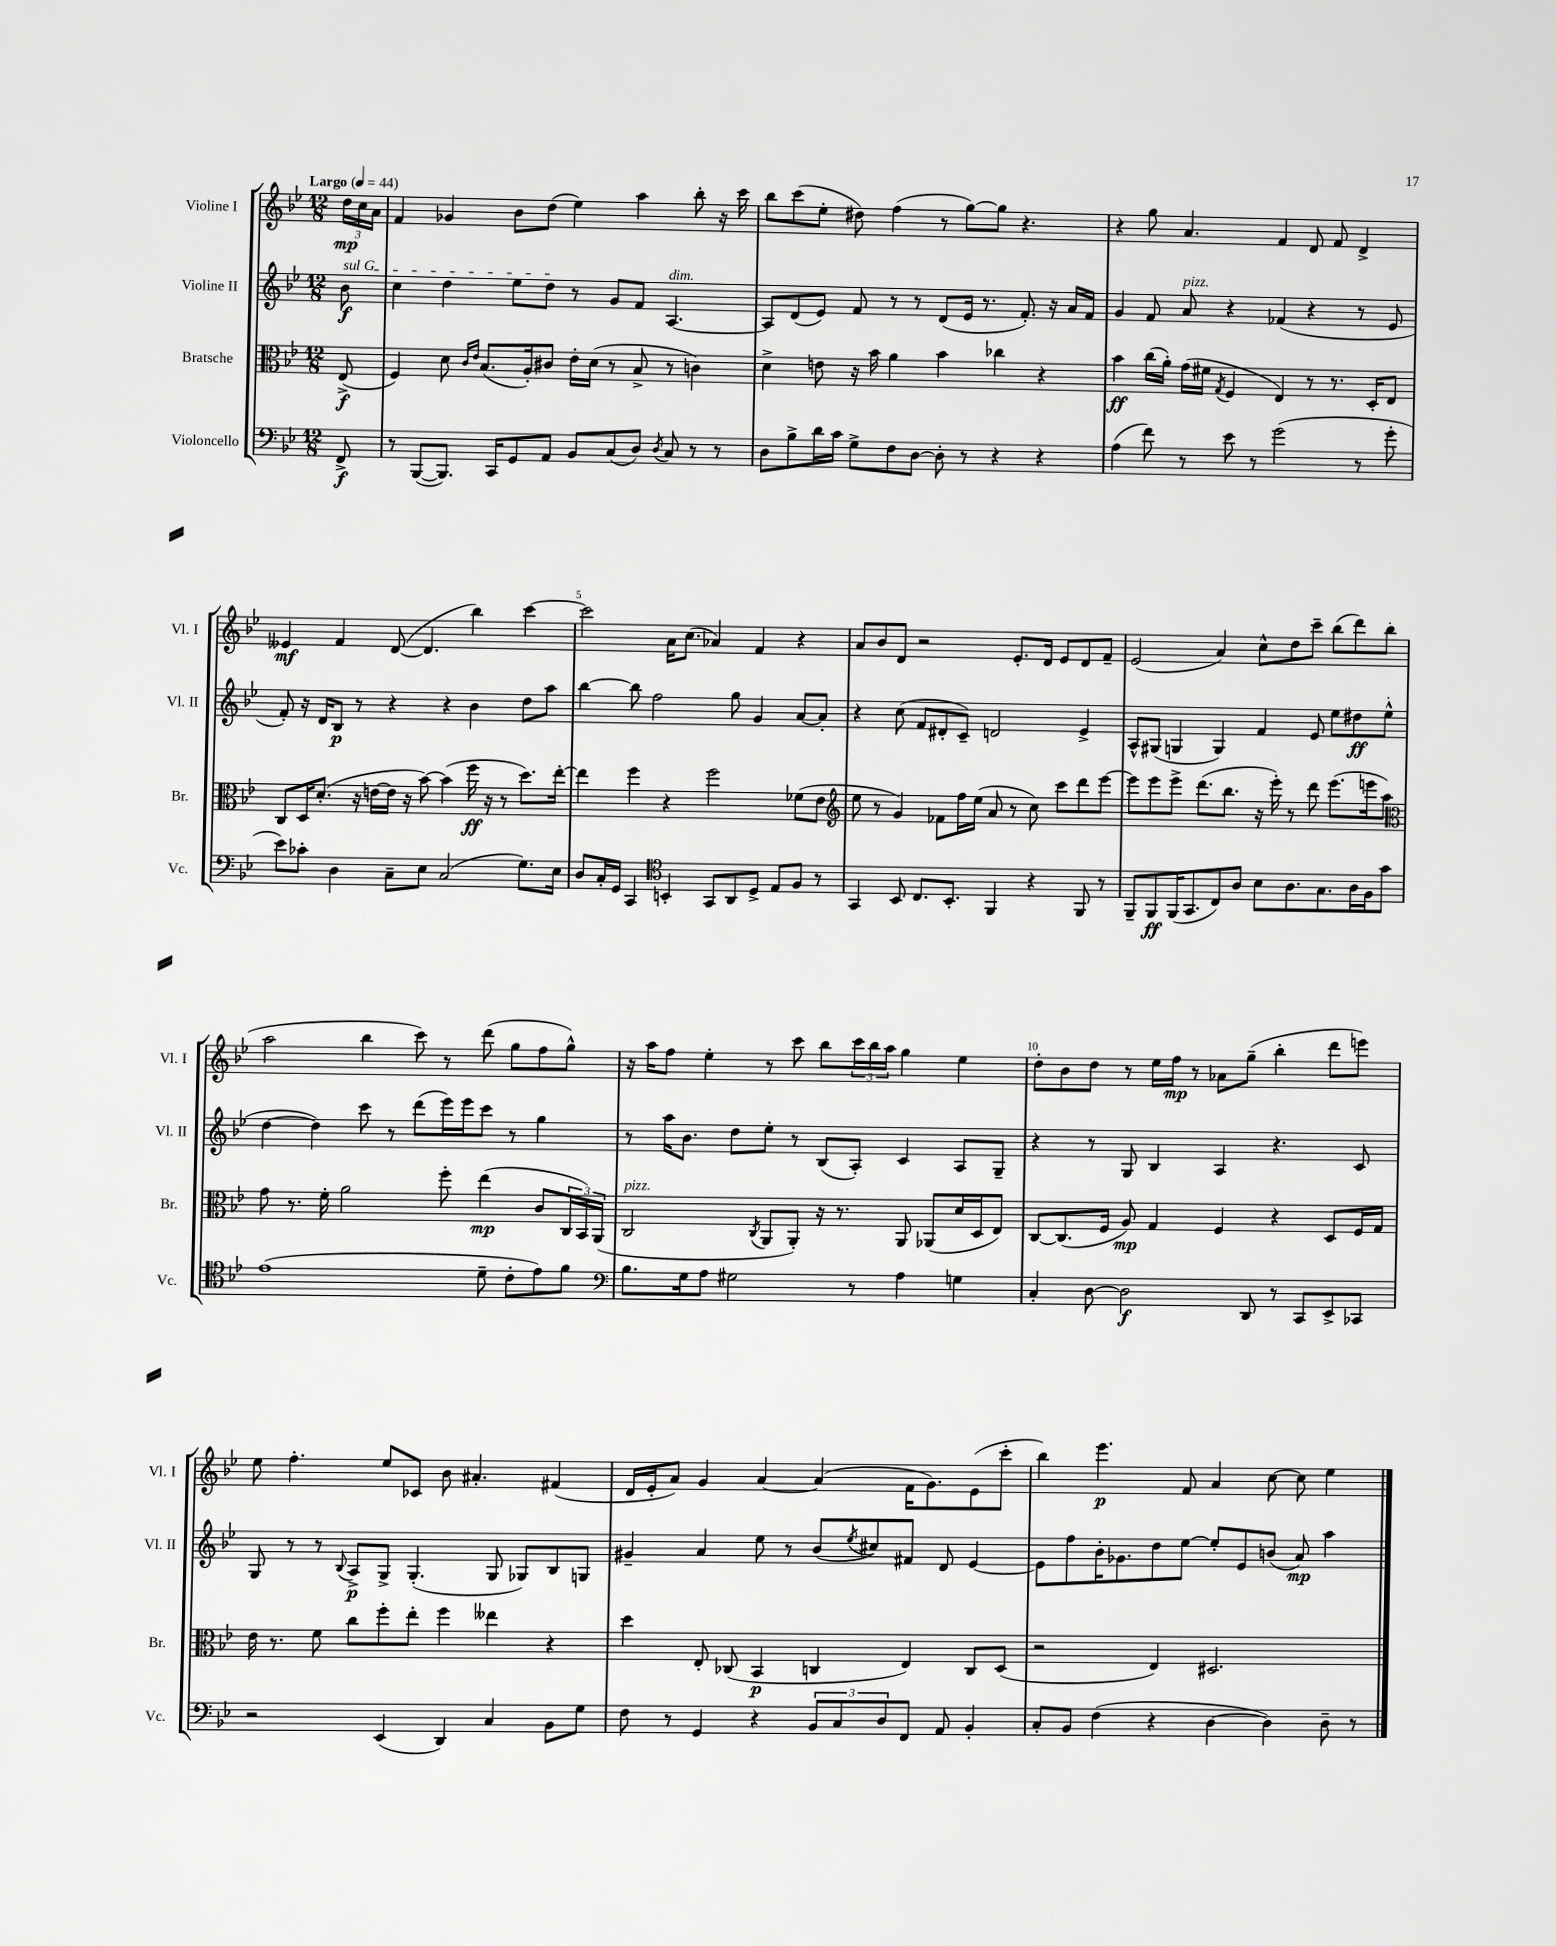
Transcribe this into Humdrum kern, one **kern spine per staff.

**kern	**dynam	**kern	**dynam	**kern	**dynam	**kern	**dynam
*part4	*part4	*part3	*part3	*part2	*part2	*part1	*part1
*staff4	*staff4	*staff3	*staff3	*staff2	*staff2	*staff1	*staff1
*I"Violoncello	*	*I"Bratsche	*	*I"Violine II	*	*I"Violine I	*
*I'Vc.	*	*I'Br.	*	*I'Vl. II	*	*I'Vl. I	*
*clefF4	*	*clefC3	*	*clefG2	*	*clefG2	*
*k[b-e-]	*	*k[b-e-]	*	*k[b-e-]	*	*k[b-e-]	*
*M12/8	*	*M12/8	*	*M12/8	*	*M12/8	*
*MM44	*	*MM44	*	*MM44	*	*MM44	*
=	=	=	=	=	=	=	=
!	!	!	!	!	!	!LO:TX:a:B:t=Largo	!
!	!	!	!	!LO:TX:a:i:t=sul G	!	!	!
8FF^/	f	(8E-^/	f	8b-\	f	24dd\LL	mp
.	.	.	.	.	.	24cc\	.
.	.	.	.	.	.	24a\JJ	.
=1	=1	=1	=1	=1	=1	=1	=1
8r	.	4F/)	.	4cc\	.	4f/	.
([8BBB-/L	.	.	.	.	.	.	.
8.BBB-/J])	.	8d\	.	4dd\	.	4g-X/	.
.	.	16qqc/LL	.	.	.	.	.
.	.	16qqe-/JJ	.	.	.	.	.
.	.	(8.B-/L	.	.	.	.	.
16CC/KL	.	.	.	.	.	.	.
8GG/	.	.	.	8ee-\L	.	8b-\L	.
.	.	16A'/k)	.	.	.	.	.
8AA/J	.	8c#X/J	.	8dd\J	.	(8dd\J	.
8BB-/L	.	16e-'\LL	.	8r	.	4ee-\)	.
.	.	(16d\JJ	.	.	.	.	.
(8C/	.	8r	.	8g/L	.	.	.
8D/J)	.	8B-^/	.	8f/J	.	4aa\	.
8qD/	.	.	.	.	.	.	.
!	!	!	!	!LO:TX:a:i:t=dim.	!	!	!
8C/	.	8r	.	[4.A/	.	.	.
8r	.	4cn\)	.	.	.	8bb-'\	.
8r	.	.	.	.	.	16r	.
.	.	.	.	.	.	16ccc\	.
=2	=2	=2	=2	=2	=2	=2	=2
8D\L	.	4d^\	.	8A/L]	.	8bb-\L	.
8B-^\	.	.	.	(8d/	.	(8ccc\	.
16d\L	.	8en\	.	8e-/J)	.	8ee-'\J	.
16c\JJ	.	.	.	.	.	.	.
8G^\L	.	16r	.	8f/	.	8dd#X\)	.
.	.	16b-\	.	.	.	.	.
8F\	.	4a\	.	8r	.	(4ff\	.
[8D\J	.	.	.	8r	.	.	.
8D'\]	.	4b-\	.	(8d/L	.	8r	.
8r	.	.	.	16e-/Jk	.	[8gg\L)	.
.	.	.	.	8.r	.	.	.
4r	.	4cc-X\	.	.	.	8gg\J]	.
.	.	.	.	8.f'/)	.	4.r	.
4r	.	4r	.	.	.	.	.
.	.	.	.	16r	.	.	.
.	.	.	.	16a/LL	.	.	.
.	.	.	.	16f/JJ	.	.	.
=3	=3	=3	=3	=3	=3	=3	=3
(4A\	.	4b-\	ff	4g/	.	4r	.
8f\)	.	(16cc\LL	.	8f/	.	8gg\	.
.	.	16a'\JJ)	.	.	.	.	.
!	!	!	!	!LO:TX:a:i:t=pizz.	!	!	!
8r	.	(16g\LL	.	8a/	.	4.a/	.
.	.	16f#X\JJ	.	.	.	.	.
.	.	8qG/	.	.	.	.	.
8e-\	.	4F/	.	4r	.	.	.
8r	.	.	.	.	.	.	.
(2g\	.	4E-/)	.	(4f-X/	.	4f/	.
.	.	8r	.	4r	.	8d/	.
.	.	8.r	.	.	.	8f/	.
8r	.	.	.	8r	.	4d^/	.
.	.	16D'/KL	.	.	.	.	.
8g'\	.	8E-/J	.	8e-/	.	.	.
!!LO:LB:g=z
=4	=4	=4	=4	=4	=4	=4	=4
8e-\L)	.	8C/L	.	8f'/)	.	4e--X/	mf
8c-X'\J	.	16D/K	.	16r	.	.	.
.	.	(8.d'/J	.	16d/KL	.	.	.
4D\	.	.	.	8B-/J	p	4f/	.
.	.	16r	.	8r	.	.	.
.	.	[16en\LL	.	.	.	.	.
8C~\L	.	16e\JJ]	.	4r	.	([8d/	.
.	.	16r	.	.	.	.	.
8E-\J	.	[8b-\)	.	.	.	4.d/]	.
(2C/	.	(4b-\]	.	4r	.	.	.
.	.	16ff\	ff	4b-\	.	4bb-\)	.
.	.	16r	.	.	.	.	.
.	.	8r	.	.	.	.	.
8.G\L)	.	8.dd\L)	.	8dd\L	.	[4ccc\	.
.	.	.	.	8aa\J	.	.	.
16E-\Jk	.	[16ee-'\Jk	.	.	.	.	.
=5	=5	=5	=5	=5	=5	=5	=5
8D/L	.	4ee-\]	.	[4bb-\	.	2ccc\]	.
16C'/L	.	.	.	.	.	.	.
16GG/JJ	.	.	.	.	.	.	.
4CC/	.	4ff\	.	8bb-\]	.	.	.
.	.	.	.	2ff\	.	.	.
*clefC4	*	*	*	*	*	*	*
4BBn'/	.	4r	.	.	.	16a\KL	.
.	.	.	.	.	.	(8.cc\J	.
8GG/L	.	2ff\	.	.	.	4a-X/)	.
8AA/	.	.	.	8gg\	.	.	.
8D^/J	.	.	.	4g/	.	4f/	.
8E-/L	.	.	.	.	.	.	.
8F/J	.	(8f-X\L	.	[8a/L	.	4r	.
8r	.	8e-\J	.	8a'/J]	.	.	.
=6	=6	=6	=6	=6	=6	=6	=6
*	*	*clefG2	*	*	*	*	*
4GG/	.	8ee-\	.	4r	.	8a/L	.
.	.	8r	.	.	.	8b-/	.
8BB-/	.	4g/)	.	(8cc\	.	8d/J	.
8.C/L	.	.	.	8f/L	.	2r	.
.	.	8f-X\L	.	8d#X'/	.	.	.
8.BB-'/J	.	.	.	.	.	.	.
.	.	16ff\L	.	8c~/J)	.	.	.
.	.	(16ee-\JJ	.	.	.	.	.
4FF/	.	8a/	.	2dn/	.	.	.
.	.	8r	.	.	.	8.e-'/L	.
4r	.	8cc\)	.	.	.	.	.
.	.	.	.	.	.	16d/Jk	.
.	.	8ccc\L	.	.	.	8e-/L	.
8FF/	.	8ddd\	.	4e-^/	.	8d/	.
8r	.	[8eee-\J	.	.	.	8f~/J	.
=7	=7	=7	=7	=7	=7	=7	=7
8FF~/L	.	8eee-\L]	.	8A^^/L	.	(2e-/	.
8FF/	ff	8eee-\	.	(8G#X/J	.	.	.
(16FF/K	.	8eee-^\J	.	4Gn/	.	.	.
8.GG/	.	.	.	.	.	.	.
.	.	(8.ddd\L	.	.	.	.	.
8C/)	.	.	.	4G/)	.	4a/)	.
.	.	8.bb-\J	.	.	.	.	.
8A/J	.	.	.	.	.	.	.
8B-\L	.	16r	.	4f/	.	8cc^^\L	.
.	.	16eee-'\)	.	.	.	.	.
8.A\	.	8r	.	.	.	8dd\	.
.	.	8ddd\	.	8e-/	.	8ccc~\J	.
8.G\	.	.	.	.	.	.	.
.	.	(8.eee-\L	.	8ee-\L	.	(8bb-\L	.
16A\L	.	.	.	8dd#X\	ff	8ddd\)	.
16F\J	.	16eeen\k	.	.	.	.	.
8g\J	.	8aa\J)	.	(8ee-^^\J	.	(8bb-\J	.
!!LO:LB:g=z
=8	=8	=8	=8	=8	=8	=8	=8
*	*	*clefC3	*	*	*	*	*
(1e-	.	8g\	.	[4dd\	.	2aa\	.
.	.	8.r	.	.	.	.	.
.	.	.	.	4dd\])	.	.	.
.	.	16f'\	.	.	.	.	.
.	.	2a\	.	.	.	.	.
.	.	.	.	8ccc\	.	4bb-\	.
.	.	.	.	8r	.	.	.
.	.	.	.	(8ddd\L	.	8ccc\)	.
.	.	8ff'\	.	16eee-\L)	.	8r	.
.	.	.	.	16eee-\J	.	.	.
8d~\	.	(4ee-\	mp	8ccc\J	.	(8ddd\	.
8c'\L	.	.	.	8r	.	8gg\L	.
8e-\)	.	8c/L	.	4gg\	.	8ff\	.
8f\J	.	24C/L	.	.	.	8gg^^\J)	.
.	.	24BB-/)	.	.	.	.	.
.	.	(24AA/JJ	.	.	.	.	.
=9	=9	=9	=9	=9	=9	=9	=9
*clefF4	*	*	*	*	*	*	*
!	!	!LO:TX:a:i:t=pizz.	!	!	!	!	!
8.B-\L	.	2C/	.	8r	.	16r	.
.	.	.	.	.	.	16aa\KL	.
.	.	.	.	16aa\KL	.	8ff\J	.
16G\k	.	.	.	8.b-\J	.	.	.
8A\J	.	.	.	.	.	4ee-'\	.
2G#X\	.	.	.	8dd\L	.	.	.
.	.	8qC/	.	.	.	.	.
.	.	8AA/L	.	8ee-'\J	.	8r	.
.	.	8AA'/J)	.	8r	.	8ccc\	.
.	.	16r	.	(8B-/L	.	8bb-\L	.
.	.	8.r	.	.	.	.	.
8r	.	.	.	8A'/J)	.	24ccc\L	.
.	.	.	.	.	.	24bb-\	.
.	.	.	.	.	.	24aa\JJ	.
4A\	.	8AA/	.	4c/	.	4gg\	.
.	.	(8AA-X/L	.	.	.	.	.
4Gn\	.	16d/L	.	8A/L	.	4ee-\	.
.	.	16D/J	.	.	.	.	.
.	.	8E-/J)	.	8G~/J	.	.	.
=10	=10	=10	=10	=10	=10	=10	=10
4C'/	.	[8C/L	.	4r	.	8dd'\L	.
.	.	(8.C/]	.	.	.	8b-\	.
[8D\	.	.	.	8r	.	8dd\J	.
.	.	16F/Jk	.	.	.	.	.
2D\]	f	8A/)	mp	8G/	.	8r	.
.	.	4G/	.	4B-/	.	16ee-\LL	.
.	.	.	.	.	.	16ff\JJ	mp
.	.	.	.	.	.	8r	.
.	.	4F/	.	4A/	.	8a-X\L	.
8DD/	.	.	.	.	.	(8gg~\J	.
8r	.	4r	.	4.r	.	4bb-'\	.
8CC/L	.	.	.	.	.	.	.
8EE-^/	.	8D/L	.	.	.	8ddd\L	.
8CC-X/J	.	16F/L	.	8c/	.	8eeen\J)	.
.	.	16G/JJ	.	.	.	.	.
!!LO:LB:g=z
=11	=11	=11	=11	=11	=11	=11	=11
2r	.	16e-\	.	8G/	.	8ee-\	.
.	.	8.r	.	.	.	.	.
.	.	.	.	8r	.	4.ff'\	.
.	.	8f\	.	8r	.	.	.
.	.	.	.	8qqB-/	.	.	.
.	.	8cc\L	.	8A^/L	p	.	.
(4EE-/	.	8ff'\	.	8G^/J	.	8ee-/L	.
.	.	8ee-'\J	.	(4.G'/	.	8c-X/J	.
4DD/)	.	4ff\	.	.	.	8b-\	.
.	.	.	.	.	.	4.a#X'/	.
4C/	.	4ee--X\	.	8G/	.	.	.
.	.	.	.	8G-X/L)	.	.	.
8BB-\L	.	4r	.	8B-/	.	(4f#X/	.
8G\J	.	.	.	8Gn/J	.	.	.
=12	=12	=12	=12	=12	=12	=12	=12
8F\	.	4dd\	.	4g#X~/	.	16d/LL	.
.	.	.	.	.	.	16e-'/J	.
8r	.	.	.	.	.	8a/J)	.
4GG/	.	8E-'/	.	4a/	.	4g/	.
.	.	(8C-X/	.	.	.	.	.
4r	.	4BB-/	p	8ee-\	.	[4a/	.
.	.	.	.	8r	.	.	.
12BB-/L	.	4Cn/	.	(8b-/L	.	(4a/]	.
12C/	.	.	.	.	.	.	.
.	.	.	.	8qee-/	.	.	.
.	.	.	.	8cc#X/)	.	.	.
12D/	.	.	.	.	.	.	.
8FF/J	.	4E-/)	.	8f#X/J	.	16f\KL	.
.	.	.	.	.	.	8.g\)	.
8AA/	.	.	.	8d/	.	.	.
4BB-'/	.	8C/L	.	[4e-/	.	(8e-\	.
.	.	(8D/J	.	.	.	8ccc'\J	.
=13	=13	=13	=13	=13	=13	=13	=13
8C'/L	.	2r	.	8e-\L]	.	4bb-\)	.
8BB-/J	.	.	.	8ff\	.	.	.
(4F\	.	.	.	16b-'\K	.	4.eee-\	p
.	.	.	.	8.g-X\	.	.	.
4r	.	4E-/)	.	8dd\	.	.	.
.	.	.	.	[8ee-\J	.	8f/	.
[4D\	.	2.D#X/	.	8ee-'/L]	.	4a/	.
.	.	.	.	8e-/	.	.	.
4D\])	.	.	.	(8bn/J	.	[8cc\	.
.	.	.	.	8a/)	mp	8cc\]	.
8D~\	.	.	.	4aa\	.	4ee-\	.
8r	.	.	.	.	.	.	.
==	==	==	==	==	==	==	==
*-	*-	*-	*-	*-	*-	*-	*-
